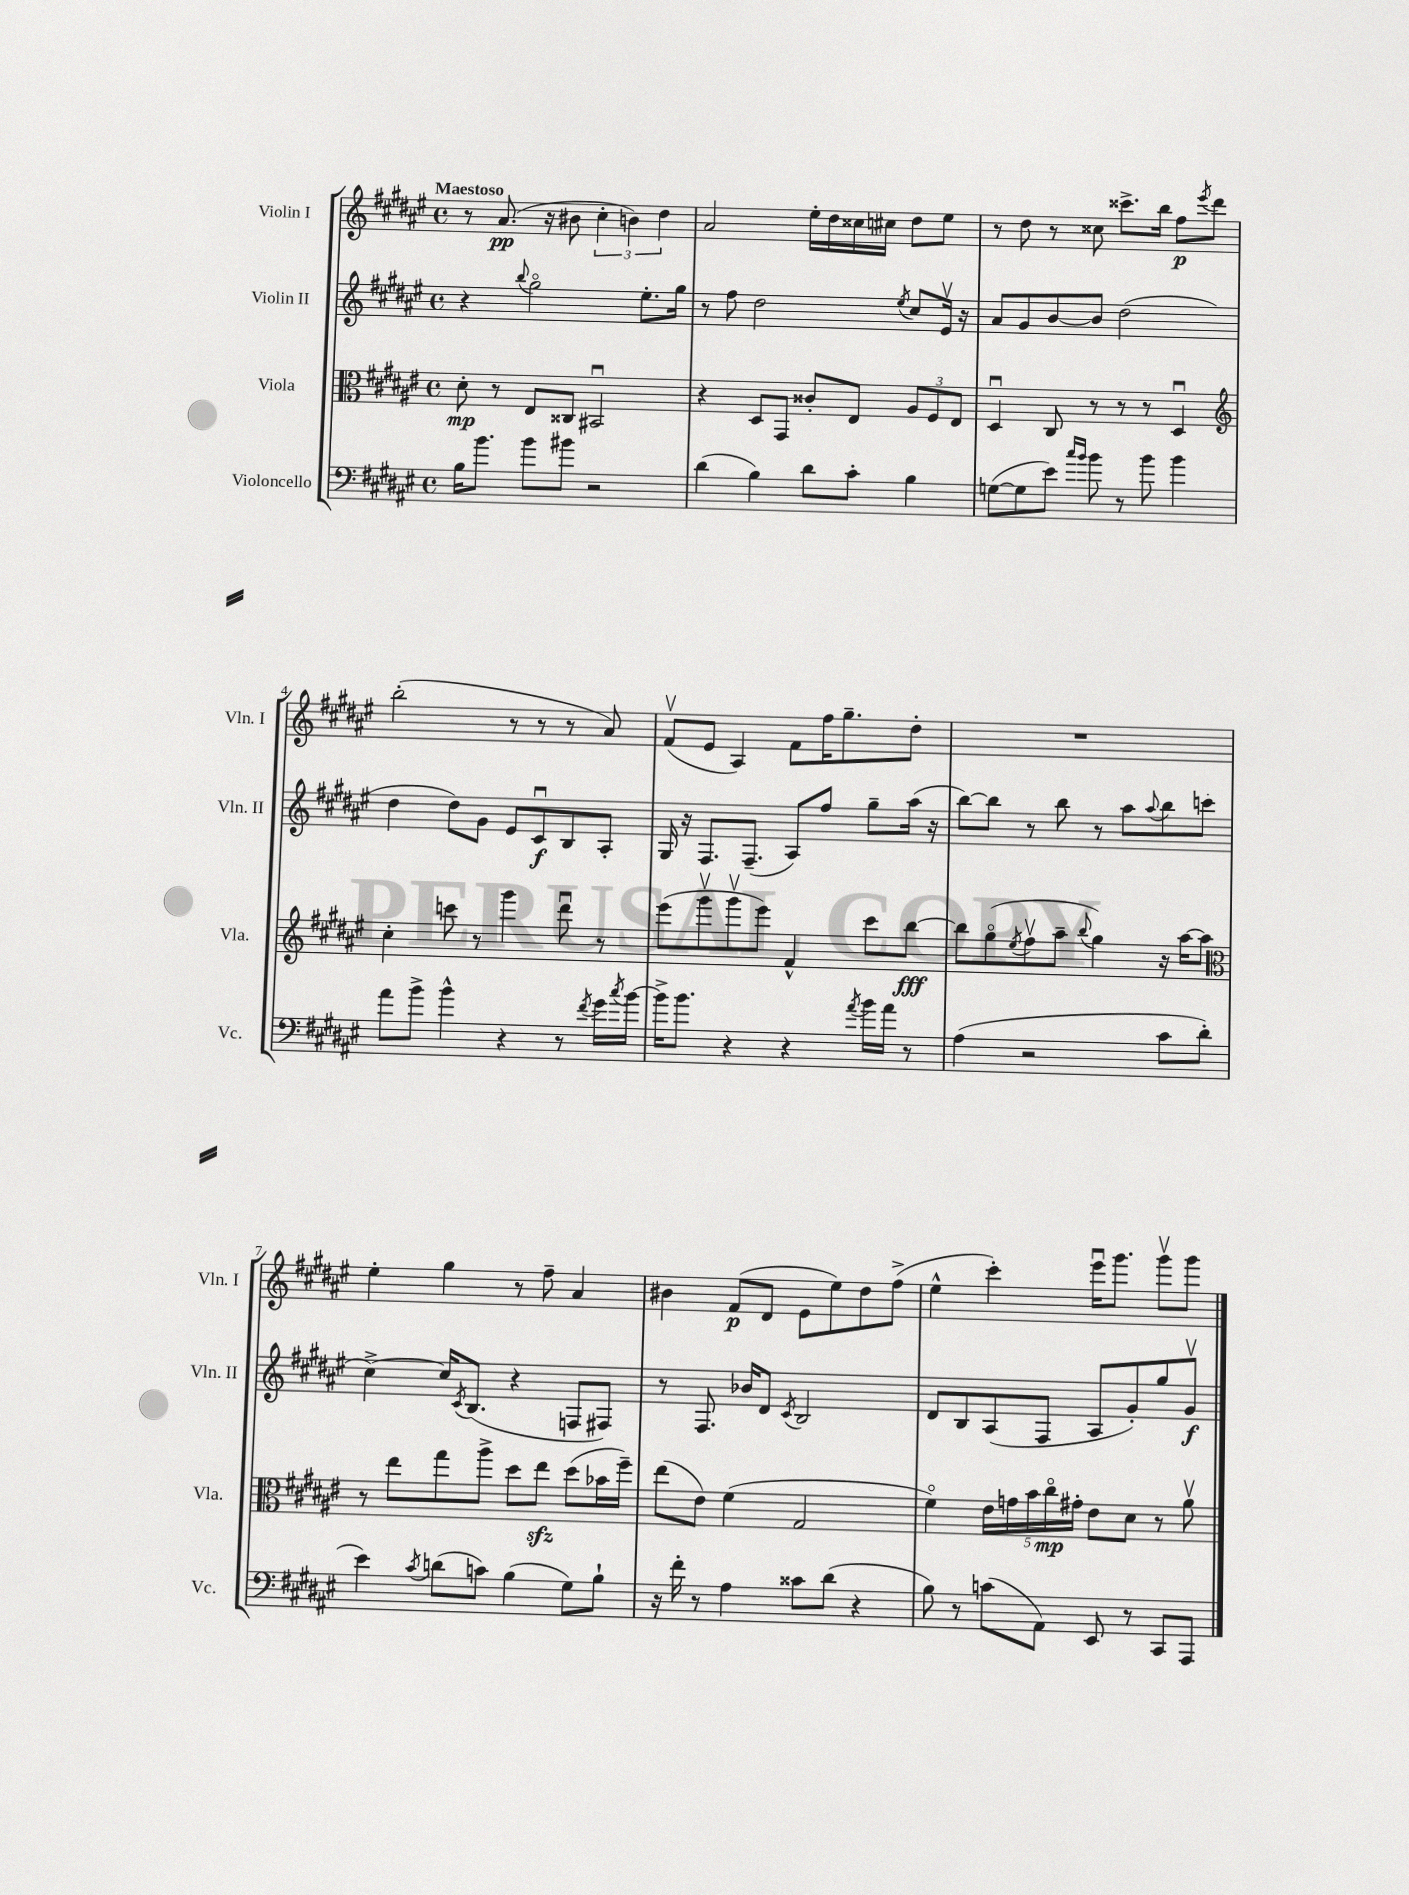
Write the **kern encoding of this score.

**kern	**kern	**kern	**kern
*staff4	*staff3	*staff2	*staff1
*clefF4	*clefC3	*clefG2	*clefG2
*k[f#c#g#d#a#e#]	*k[f#c#g#d#a#e#]	*k[f#c#g#d#a#e#]	*k[f#c#g#d#a#e#]
*M4/4	*M4/4	*M4/4	*M4/4
*met(c)	*met(c)	*met(c)	*met(c)
16B	8d#'	4r	8r
8.b	.	.	.
.	8r	.	(8.a#
.	.	8qqbb	.
8b	8E#	2gg#o	.
.	.	.	16r
8b#	8C##	.	8b#
2r	2BB#u	.	6cc#'
.	.	.	6b)
.	.	8.ee#'	.
.	.	.	6dd#
.	.	16gg#	.
=	=	=	=
(4d#	4r	8r	2a#
.	.	8ff#	.
4B)	8D#	2dd#	.
.	8GG#	.	.
8d#	8c##'	.	16ee#'
.	.	.	16dd#
8c#'	8E#	.	16cc##
.	.	.	16cc#
.	.	8qee#	.
4B	12A#	8cc#	8dd#
.	12F#	.	.
.	.	16e#v	8ee#
.	12E#	.	.
.	.	16r	.
=	=	=	=
([8G	4D#u	8a#	8r
8G]	.	8g#	8dd#
8e#)	8C#	[8b	8r
16qqcc#	.	.	.
16qqb	.	.	.
8b	8r	8b]	8cc##
8r	8r	(2dd#	8.ccc##^
8b	8r	.	.
.	.	.	16bb
4b	4D#u	.	8ff#
.	.	.	8qeee#
.	.	.	8ddd#
=	=	=	=
*	*clefG2	*	*
8a#	4cc#'	4dd#	(2bb'
8b^	.	.	.
4b^^	8ccc	8dd#)	.
.	8r	8g#	.
4r	4ggg#	8e#	8r
.	.	8c#u	8r
8r	8ddd#u	8B	8r
8qf#	.	.	.
16g#	8r	8A#'	8a#)
8qcc#	.	.	.
[16b	.	.	.
=	=	=	=
16b^]	(8eee#	16G#	(8f#v
8.b	.	16r	.
.	8ggg#v	8.F#	8e#
4r	8ggg#v	.	4A#)
.	.	(8.F#~	.
.	8eee#)	.	.
4r	4f#^^	8A#)	8f#
.	.	8ff#	16ff#
.	.	.	8.gg#~
8qa#	.	.	.
16b	8ccc#	8gg#~	.
16a#	.	.	.
8r	[8bb	(16aa#	8dd#'
.	.	16r	.
=	=	=	=
(4A#	8bb]	[8bb)	1r
.	(8gg#o	8bb]	.
.	8qee#	.	.
2r	8ff#v	8r	.
.	8aa#~	8bb	.
.	8qqbb	.	.
.	4gg#)	8r	.
.	.	8aa#	.
.	.	8qqaa#	.
8c#	16r	8bb	.
.	[16aa#	.	.
8d#'	8aa#]	(8ccc	.
=	=	=	=
*	*clefC3	*	*
4e#)	8r	[4cc#^)	4ee#'
.	8ee#	.	.
8qc#	.	.	.
(8d	8gg#	16cc#]	4gg#
.	.	8qc#	.
.	.	(8.B	.
8c)	8aa#^	.	.
(4B	8dd#	4r	8r
.	8ee#	.	8ff#~
8G#)	(8dd#	8F	4a#
8B`	16b-	8F#)	.
.	16ff#~)	.	.
=	=	=	=
16r	(8ee#	8r	4b#
16f#'	.	.	.
8r	8e#)	8.F#	.
4A#	(4f#	.	(8f#
.	.	16b-	.
.	.	8d#	8d#
.	.	8qc#	.
8c##	2G#	2B	8e#
(8d#	.	.	8ee#)
4r	.	.	8dd#
.	.	.	(8ff#^
=	=	=	=
8B)	4f#o)	8d#	4ee#^^
8r	.	8B	.
(8c	20e#	(8A#	4ccc#')
.	20g	.	.
.	20b	.	.
8AA#)	.	8F#	.
.	20cc#o	.	.
.	20g#'	.	.
8EE#	8e#	8A#	16eee#u
.	.	.	8.ggg#
8r	8d#	8g#')	.
8CC#	8r	8gg#	8ggg#v
8AAA#	8a#v	8g#v	8ggg#
==	==	==	==
*-	*-	*-	*-
